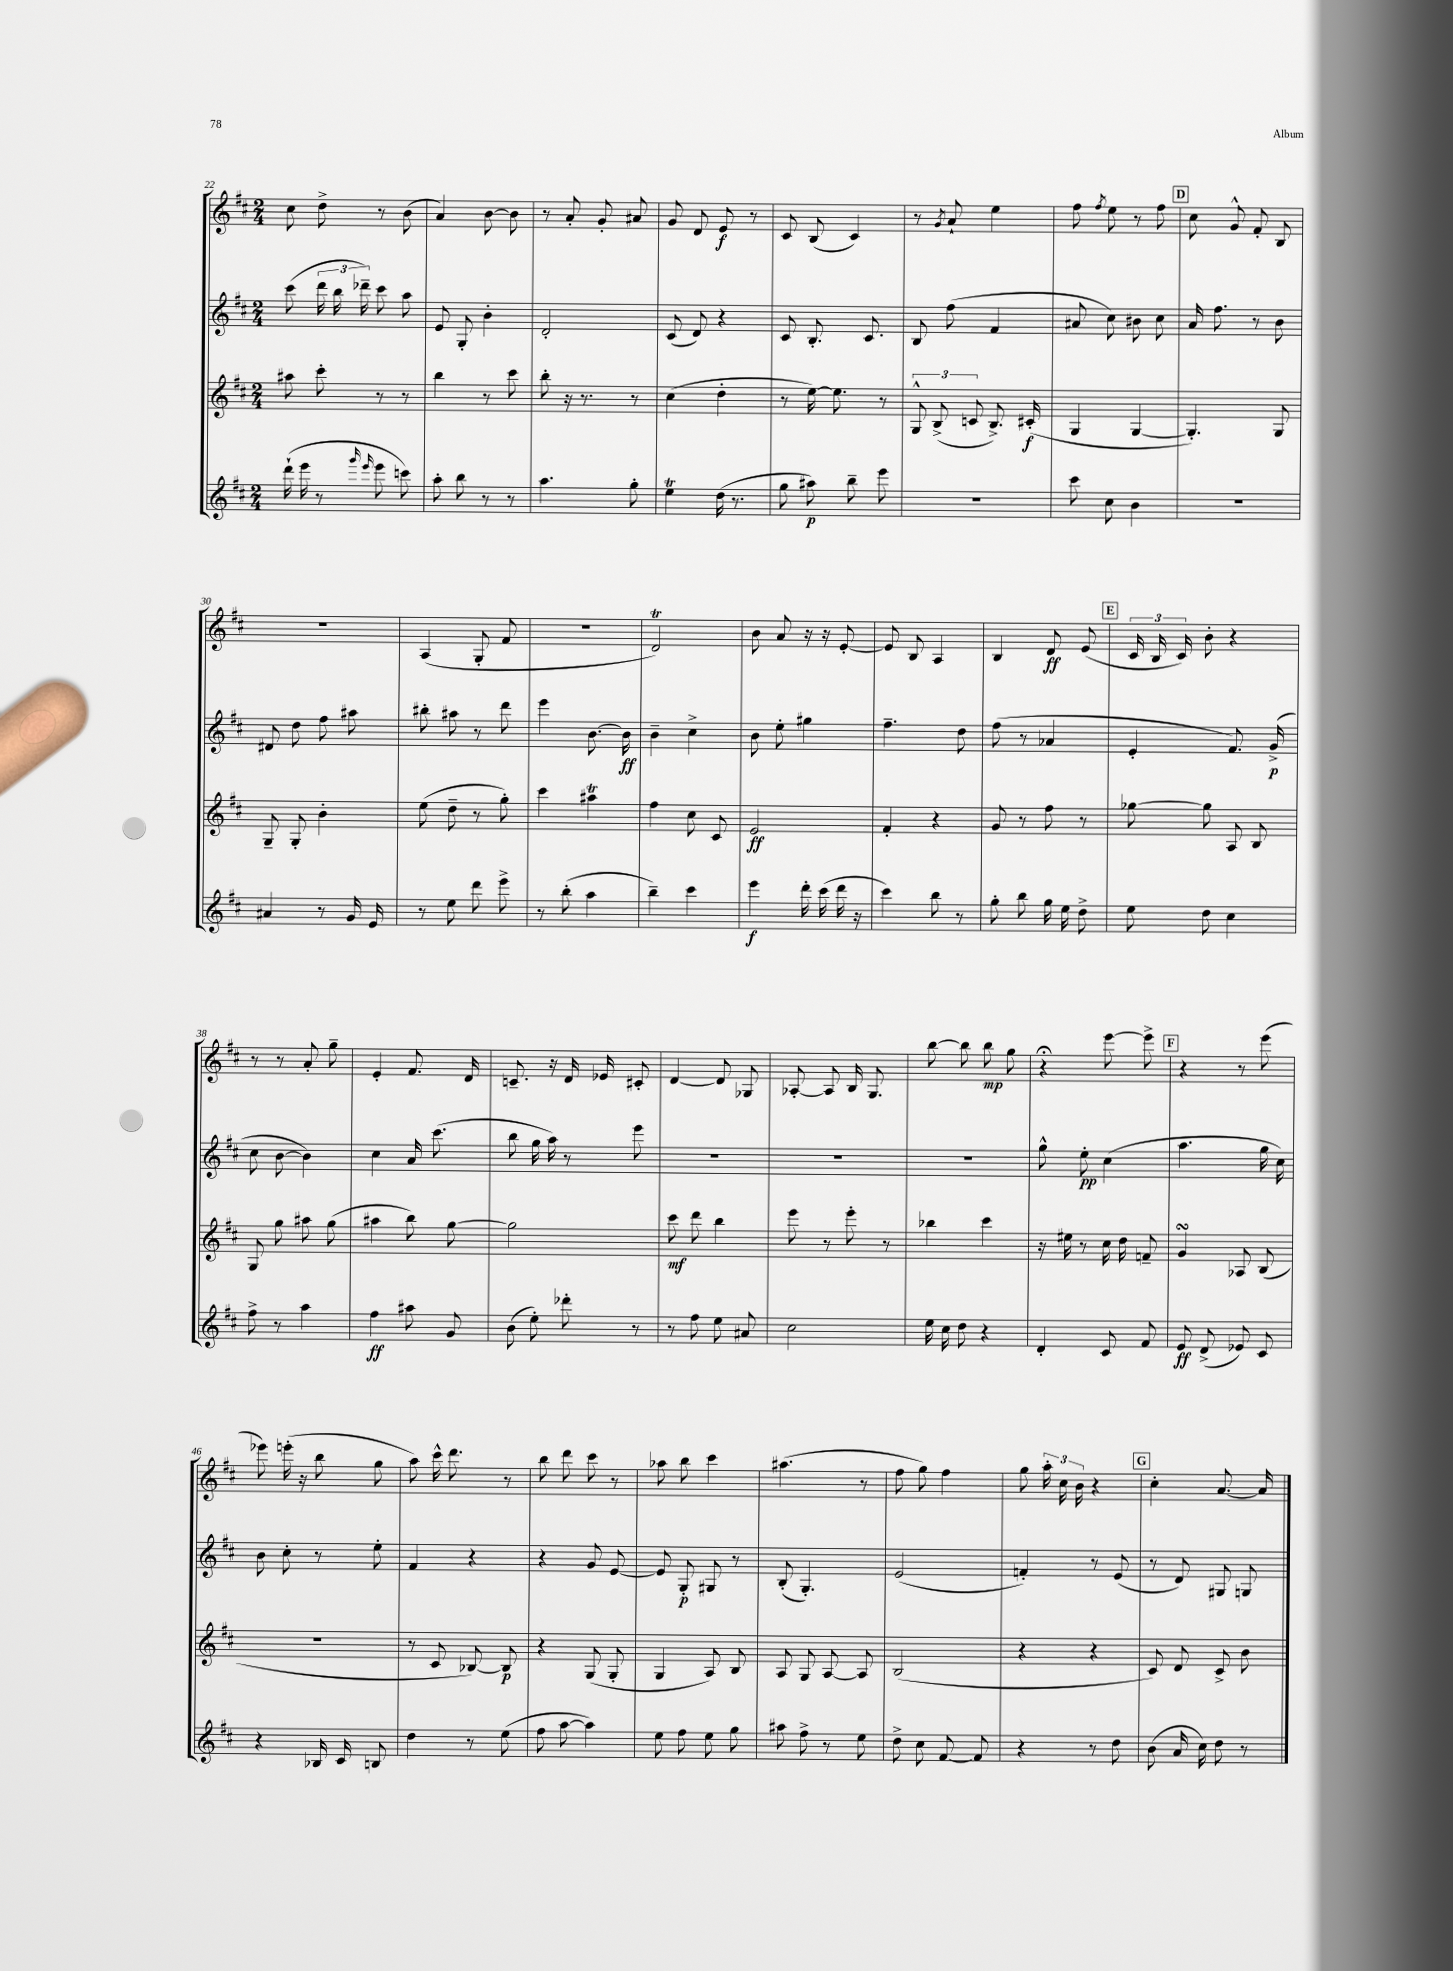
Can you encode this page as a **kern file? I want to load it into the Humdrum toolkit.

**kern	**dynam	**kern	**dynam	**kern	**dynam	**kern	**dynam
*part4	*part4	*part3	*part3	*part2	*part2	*part1	*part1
*staff4	*staff4	*staff3	*staff3	*staff2	*staff2	*staff1	*staff1
*clefG2	*	*clefG2	*	*clefG2	*	*clefG2	*
*k[f#c#]	*	*k[f#c#]	*	*k[f#c#]	*	*k[f#c#]	*
*M2/4	*	*M2/4	*	*M2/4	*	*M2/4	*
=22	=22	=22	=22	=22	=22	=22	=22
(16ddd`\	.	8aa#X\	.	(8ccc#\	.	8cc#\	.
16eee\	.	.	.	.	.	.	.
8r	.	8ccc#'\	.	24ddd\	.	8dd^\	.
.	.	.	.	24bb\	.	.	.
.	.	.	.	24ddd-X~\)	.	.	.
16qqggg/	.	.	.	.	.	.	.
16qqeee/	.	.	.	.	.	.	.
8eee\	.	8r	.	8ccc#\	.	8r	.
8cccn\)	.	8r	.	8aa\	.	(8b\	.
=23	=23	=23	=23	=23	=23	=23	=23
8aa'\	.	4bb\	.	8e/	.	4a/)	.
8bb\	.	.	.	8G'/	.	.	.
8r	.	8r	.	4b'\	.	[8b\	.
8r	.	8ccc#\	.	.	.	8b\]	.
=24	=24	=24	=24	=24	=24	=24	=24
4.aa\	.	8bb'\	.	2d'/	.	8r	.
.	.	16r	.	.	.	8a'/	.
.	.	8.r	.	.	.	.	.
.	.	.	.	.	.	8g'/	.
8gg'\	.	8r	.	.	.	8a#X/	.
=25	=25	=25	=25	=25	=25	=25	=25
4eeT\	.	(4cc#\	.	(8c#/	.	8g/	.
.	.	.	.	8d/)	.	8d/	.
(16dd\	.	4dd'\	.	4r	.	8e/	f
8.r	.	.	.	.	.	.	.
.	.	.	.	.	.	8r	.
=26	=26	=26	=26	=26	=26	=26	=26
8gg\	.	8r	.	8c#/	.	8c#/	.
8aa#X\)	p	[16ee\)	.	8.B'/	.	(8B/	.
.	.	8.ee\]	.	.	.	.	.
8bb~\	.	.	.	.	.	4c#/)	.
.	.	.	.	8.c#/	.	.	.
8eee\	.	8r	.	.	.	.	.
=27	=27	=27	=27	=27	=27	=27	=27
2r	.	12G^^/	.	8B/	.	8r	.
.	.	(12B^/	.	.	.	.	.
.	.	.	.	.	.	8qg/	.
.	.	.	.	(8ff#\	.	8a`/	.
.	.	12cn/	.	.	.	.	.
.	.	8.B^/)	.	4f#/	.	4ee\	.
.	.	(16c#X'/	f	.	.	.	.
=28	=28	=28	=28	=28	=28	=28	=28
8ccc#\	.	4G/	.	8a#X/	.	8ff#\	.
.	.	.	.	.	.	8qff#/	.
8cc#\	.	.	.	8cc#\)	.	8ee\	.
4b\	.	[4G/	.	8b#X\	.	8r	.
.	.	.	.	8cc#\	.	8ff#\	.
!!LO:REH:place=s1:t=D
=29	=29	=29	=29	=29	=29	=29	=29
2r	.	4.G'/])	.	16a/	.	8cc#\	.
.	.	.	.	8.ff#\	.	.	.
.	.	.	.	.	.	8g^^/	.
.	.	.	.	8r	.	8f#'/	.
.	.	8G/	.	8b\	.	8B/	.
!!LO:LB:g=z
=30	=30	=30	=30	=30	=30	=30	=30
4a#X/	.	8G~/	.	8d#X/	.	2r	.
.	.	8G'/	.	8dd\	.	.	.
8r	.	4b'\	.	8ff#\	.	.	.
16g/	.	.	.	8aa#X\	.	.	.
16e/	.	.	.	.	.	.	.
=31	=31	=31	=31	=31	=31	=31	=31
8r	.	(8ee\	.	8bb#X'\	.	(4A/	.
8ee\	.	8dd~\	.	8aa#X\	.	.	.
8ddd\	.	8r	.	8r	.	8G'/	.
8eee^\	.	8gg'\)	.	8ddd\	.	8f#/	.
=32	=32	=32	=32	=32	=32	=32	=32
8r	.	4ccc#\	.	4eee\	.	2r	.
(8bb'\	.	.	.	.	.	.	.
4aa\	.	4aa#Xt\	.	[8.b\	.	.	.
.	.	.	.	16b\]	ff	.	.
=33	=33	=33	=33	=33	=33	=33	=33
4bb~\)	.	4ff#\	.	4b~\	.	2dT/)	.
4ccc#\	.	8cc#\	.	4cc#^\	.	.	.
.	.	8c#/	.	.	.	.	.
=34	=34	=34	=34	=34	=34	=34	=34
4eee\	f	2e/	ff	8b\	.	8b\	.
.	.	.	.	8ee'\	.	8a/	.
16ddd'\	.	.	.	4gg#X\	.	16r	.
(16ccc#\	.	.	.	.	.	16r	.
16ddd\	.	.	.	.	.	[8e'/	.
16r	.	.	.	.	.	.	.
=35	=35	=35	=35	=35	=35	=35	=35
4ccc#\)	.	4f#'/	.	4.ff#~\	.	8e/]	.
.	.	.	.	.	.	8B/	.
8bb\	.	4r	.	.	.	4A/	.
8r	.	.	.	8dd\	.	.	.
=36	=36	=36	=36	=36	=36	=36	=36
8gg'\	.	8g/	.	(8ff#\	.	4B/	.
8bb\	.	8r	.	8r	.	.	.
16gg\	.	8ff#\	.	4a-X/	.	8d/	ff
16ee\	.	.	.	.	.	.	.
8dd^\	.	8r	.	.	.	(8e/	.
!!LO:REH:place=s1:t=E
=37	=37	=37	=37	=37	=37	=37	=37
8ee\	.	[8gg-X\	.	4e'/	.	24c#/	.
.	.	.	.	.	.	24B/	.
.	.	.	.	.	.	24c#/)	.
8dd\	.	8gg-\]	.	.	.	8b'\	.
4cc#\	.	8A/	.	8.f#/)	.	4r	.
.	.	8B/	.	.	.	.	.
.	.	.	.	(16g^/	p	.	.
!!LO:LB:g=z
=38	=38	=38	=38	=38	=38	=38	=38
8ff#^\	.	8G/	.	8cc#\	.	8r	.
8r	.	8gg\	.	[8b\	.	8r	.
4aa\	.	8aa#X\	.	4b\])	.	8a'/	.
.	.	(8gg\	.	.	.	8gg~\	.
=39	=39	=39	=39	=39	=39	=39	=39
4ff#\	ff	4aa#X\	.	4cc#\	.	4e'/	.
8aa#X\	.	8bb\)	.	16a/	.	8.f#/	.
.	.	.	.	(8.ccc#\	.	.	.
8g/	.	[8gg\	.	.	.	.	.
.	.	.	.	.	.	16d/	.
=40	=40	=40	=40	=40	=40	=40	=40
(8b\	.	2gg\]	.	8bb\	.	8.cn~/	.
8ee'\)	.	.	.	16gg\	.	.	.
.	.	.	.	16aa\)	.	16r	.
8ddd-X'\	.	.	.	8r	.	16d/	.
.	.	.	.	.	.	16e-X/	.
8r	.	.	.	8eee\	.	8c#X'/	.
=41	=41	=41	=41	=41	=41	=41	=41
8r	.	8ccc#\	mf	2r	.	[4d/	.
8ff#\	.	8ddd\	.	.	.	.	.
8ee\	.	4bb\	.	.	.	8d/]	.
8a#X/	.	.	.	.	.	8G-X/	.
=42	=42	=42	=42	=42	=42	=42	=42
2cc#\	.	8eee\	.	2r	.	[8A-X'/	.
.	.	8r	.	.	.	8A-/]	.
.	.	8eee'\	.	.	.	16B/	.
.	.	.	.	.	.	8.G/	.
.	.	8r	.	.	.	.	.
=43	=43	=43	=43	=43	=43	=43	=43
16ee\	.	4bb-X\	.	2r	.	[8bb\	.
16cc#\	.	.	.	.	.	.	.
8dd\	.	.	.	.	.	8bb\]	.
4r	.	4ccc#\	.	.	.	8bb\	mp
.	.	.	.	.	.	8gg\	.
=44	=44	=44	=44	=44	=44	=44	=44
4d'/	.	16r	.	8gg^^\	.	4r;<	.
.	.	16ee#X\	.	.	.	.	.
.	.	8r	.	8ee'\	pp	.	.
8c#/	.	16cc#\	.	(4cc#\	.	[8eee\	.
.	.	16dd\	.	.	.	.	.
8f#/	.	8fn~/	.	.	.	8eee^\]	.
!!LO:REH:place=s1:t=F
=45	=45	=45	=45	=45	=45	=45	=45
8e/	ff	4gsSSs/	.	4.aa\	.	4r	.
(8d^/	.	.	.	.	.	.	.
8e-X/)	.	8A-X/	.	.	.	8r	.
8c#/	.	(8B/	.	16gg\	.	(8eee\	.
.	.	.	.	16cc#\)	.	.	.
!!LO:LB:g=z
=46	=46	=46	=46	=46	=46	=46	=46
4r	.	2r	.	8b\	.	8eee-X\)	.
.	.	.	.	8cc#'\	.	(16eeen'\	.
.	.	.	.	.	.	16r	.
16B-X/	.	.	.	8r	.	8bb\	.
16c#/	.	.	.	.	.	.	.
8Bn/	.	.	.	8ee'\	.	8gg\	.
=47	=47	=47	=47	=47	=47	=47	=47
4dd\	.	8r	.	4f#/	.	8aa\)	.
.	.	8c#/	.	.	.	16ccc#^^\	.
.	.	.	.	.	.	8.ddd\	.
8r	.	[8B-X/)	.	4r	.	.	.
(8ee\	.	8B-/]	p	.	.	8r	.
=48	=48	=48	=48	=48	=48	=48	=48
8ff#\	.	4r	.	4r	.	8bb\	.
[8aa\	.	.	.	.	.	8ddd\	.
4aa\])	.	(8G/	.	8g/	.	8ccc#\	.
.	.	8G'/	.	[8e/	.	8r	.
=49	=49	=49	=49	=49	=49	=49	=49
8ee\	.	4G/	.	8e/]	.	8aa-X\	.
8ff#\	.	.	.	8G'/	p	8bb\	.
8ee\	.	8A/)	.	8G#X/	.	4ccc#\	.
8gg\	.	8B/	.	8r	.	.	.
=50	=50	=50	=50	=50	=50	=50	=50
8aa#X\	.	8A/	.	(8B'/	.	(4.aa#X\	.
8ff#^\	.	8G/	.	4.G'/)	.	.	.
8r	.	[8A/	.	.	.	.	.
8ee\	.	8A/]	.	.	.	8r	.
=51	=51	=51	=51	=51	=51	=51	=51
8dd^\	.	(2B/	.	(2e/	.	8ff#\	.
8cc#\	.	.	.	.	.	8gg\)	.
[8f#/	.	.	.	.	.	4ff#\	.
8f#/]	.	.	.	.	.	.	.
=52	=52	=52	=52	=52	=52	=52	=52
4r	.	4r	.	4fn'/)	.	8gg\	.
.	.	.	.	.	.	24aa'\	.
.	.	.	.	.	.	24cc#\	.
.	.	.	.	.	.	24b\	.
8r	.	4r	.	8r	.	4r	.
8dd\	.	.	.	(8e/	.	.	.
!!LO:REH:place=s1:t=G
=53	=53	=53	=53	=53	=53	=53	=53
(8b\	.	8c#/)	.	8r	.	4cc#'\	.
16a/	.	8d/	.	8d/)	.	.	.
16cc#\)	.	.	.	.	.	.	.
8dd\	.	8c#^/	.	8G#X/	.	[8.a/	.
8r	.	8b\	.	8Gn/	.	.	.
.	.	.	.	.	.	16a/]	.
==	==	==	==	==	==	==	==
*-	*-	*-	*-	*-	*-	*-	*-
